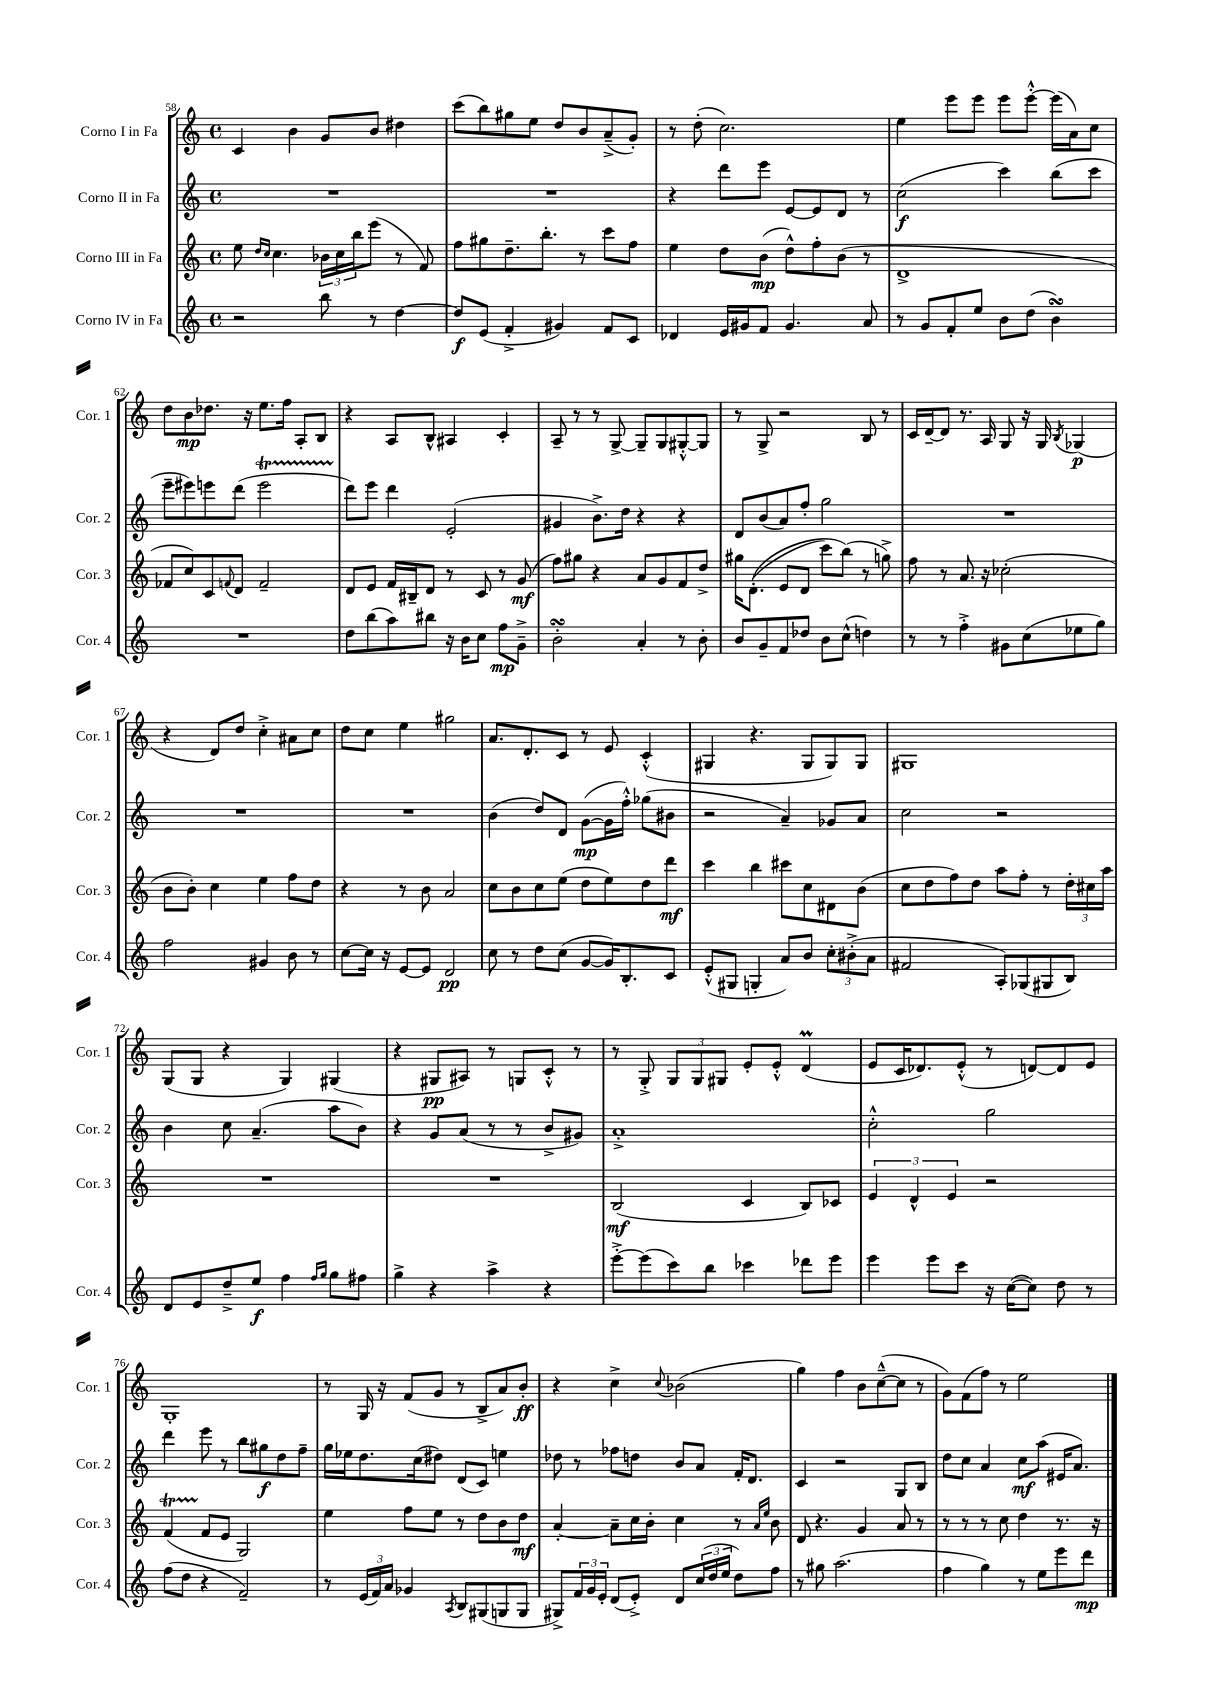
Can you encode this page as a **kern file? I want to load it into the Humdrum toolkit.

**kern	**kern	**kern	**kern
*staff4	*staff3	*staff2	*staff1
*clefG2	*clefG2	*clefG2	*clefG2
*k[]	*k[]	*k[]	*k[]
*M4/4	*M4/4	*M4/4	*M4/4
*met(c)	*met(c)	*met(c)	*met(c)
2r	8ee\	1r	4c/
.	16qqdd/LL	.	.
.	16qqcc/JJ	.	.
.	4.cc\	.	.
.	.	.	4b\
8bb\	24b-\LL	.	8g/L
.	24cc\	.	.
.	24bb\J	.	.
8r	(8eee\J	.	8b/J
[4dd\	8r	.	4dd#\
.	8f/)	.	.
=	=	=	=
8dd/]L	8ff\L	1r	(8ccc\L
(8e/J	8gg#\	.	8bb\)
4f'^/	8.dd~\	.	8gg#\
.	.	.	8ee\J
.	8.bb'\J	.	.
4g#/)	.	.	8dd/L
.	8r	.	8b/
8f/L	8ccc\L	.	(8a~^/
8c/J	8ff\J	.	8g'/J)
=	=	=	=
4d-/	4ee\	4r	8r
.	.	.	(8dd'\
16e/LL	8dd\L	8ddd\L	2.cc\)
16g#/J	.	.	.
8f/J	(8b\J	8eee\J	.
4.g#/	8dd^^\L)	[8e/L	.
.	8ff'\	8e/]	.
.	(8b\J	8d/J	.
8a/	8r	8r	.
=	=	=	=
8r	1d^	(2cc\	4ee\
8g/L	.	.	.
8f'/	.	.	8eee\L
8ee/J	.	.	8eee\J
8b\L	.	4ccc\)	8eee\L
(8dd\J	.	.	[8eee'^^\J
4b\)	.	(8bb\L	(16eee\]LL
.	.	.	16a\J)
.	.	8ccc\J	8cc\J
=	=	=	=
1r	8f-/L	8eee~\L	8dd\L
.	8cc/)	8eee#\)	8b\
.	8c/	8eee\	8.dd-\J
.	8qqf/	.	.
.	8d/J	(8ddd\J	.
.	.	.	16r
.	2f~/	2eee\	8.ee\L
.	.	.	16ff\Jk
.	.	.	8A'/L
.	.	.	8B/J
=	=	=	=
8dd\L	8d/L	8ddd\L)	4r
(8bb\	8e/J	8eee\J	.
8aa\)	16f/LL	4ddd\	8A/L
.	16B#~/J	.	.
8bb#\J	8d/J	.	8B^^/J
16r	8r	(2e'/	4A#/
16b\LK	.	.	.
8cc\J	8c/	.	.
8ff\L	8r	.	4c'/
8g~^\J	(8g/	.	.
=	=	=	=
2b'\	8ff\L)	4g#/	8A~/
.	8gg#\J	.	8r
.	4r	8.b^\L)	8r
.	.	.	[8G^/
.	.	16dd\Jk	.
4a'/	8a/L	4r	8G~/]L
.	8g/	.	8G/
8r	8f/	4r	[8G#'^^/
8b'\	8dd^/J	.	8G#/]J
=	=	=	=
8b/L	16gg#\LK	8d/L	8r
.	&((8.d'\J	.	.
8g~/	.	(8b/	8G^/
8f/	8e/L	8a/)	2r
8dd-/J	8d/J	8ff'/J	.
8b\L	8ccc\L)	2gg\	.
(8cc^^\J	(8bb\J&)	.	.
4dd\)	8r	.	8B/
.	8gg^\)	.	8r
=	=	=	=
8r	8ff\	1r	16c/LL
.	.	.	[16d~/J
8r	8r	.	8d/]J
4ff'^\	8.a/	.	8.r
.	16r	.	16A/
8g#\L	(2cc-'\	.	8G/
(8cc\	.	.	16r
.	.	.	16G/
.	.	.	8qB/
8ee-\	.	.	(4G-/
8gg\J)	.	.	.
=	=	=	=
2ff\	8b\L	1r	4r
.	8b'\J)	.	.
.	4cc\	.	8d/L)
.	.	.	8dd/J
4g#/	4ee\	.	4cc'^\
8b\	8ff\L	.	8a#\L
8r	8dd\J	.	8cc\J
=	=	=	=
[8cc\L	4r	1r	8dd\L
16cc\]Jk	.	.	8cc\J
16r	.	.	.
[8e/L	8r	.	4ee\
8e/]J	8b\	.	.
2d/	2a/	.	2gg#\
=	=	=	=
8cc\	8cc\L	(4b\	8.a/L
8r	8b\	.	.
.	.	.	8.d'/
8dd\L	8cc\	8dd/L)	.
(8cc\J	(8ee\J	8d/J	8c/J
[8g/L	8dd\L	([8g\L	8r
16g/]K)	8ee\)	16g\]L	8e/
8.B'/	.	16ff'^^\JJ)	.
.	8dd\	(8gg-\L	(4c'^^/
8c/J	8ddd\J	8b#\J	.
=	=	=	=
(8e'^^/L	4ccc\	2r	4G#/
8G#/J	.	.	.
4G'/	4bb\	.	4.r
8a/L)	8ccc#\L	4a~/)	.
8b/J	8cc\	.	8G#/L
12cc'\L	8d#\	8g-/L	8G#/)
(12b#'^\	.	.	.
.	(8b\J	8a/J	8G#/J
12a\J	.	.	.
=	=	=	=
2f#/	8cc\L	2cc\	1G#
.	8dd\	.	.
.	8ff\)	.	.
.	8dd\J	.	.
8A'/L)	8aa\L	2r	.
(8G-/	8ff'\J	.	.
8G#/	8r	.	.
8B/J)	24dd'\LL	.	.
.	24cc#\	.	.
.	24aa\JJ	.	.
=	=	=	=
8d/L	1r	4b\	(8G/L
8e/	.	.	8G/J
8dd~^/	.	8cc\	4r
8ee/J	.	(4.a~/	.
4ff\	.	.	4G/)
16qqff/LL	.	.	.
16qqgg/JJ	.	.	.
8gg\L	.	8aa\L	(4G#/
8ff#\J	.	8b\J)	.
=	=	=	=
4gg^\	1r	4r	4r
4r	.	8g/L	8G#/L
.	.	(8a/J	8A#/J)
4aa^\	.	8r	8r
.	.	8r	8G/L
4r	.	8b^/L	8c'^^/J
.	.	8g#/J)	8r
=	=	=	=
[8eee'^\L	(2B/	1a'^	8r
(8eee\]	.	.	8G'^/
8ccc\)	.	.	12G/L
.	.	.	12G/
8bb\J	.	.	.
.	.	.	12G#/J
4ccc-\	4c/	.	8e'/L
.	.	.	8e'^^/J
8ddd-\L	8B/L)	.	(4d/
8eee\J	8c-/J	.	.
=	=	=	=
4eee\	6e/	2cc'^^\	8e/L
.	.	.	16c/K
.	6d^^/	.	.
.	.	.	8.d-/)
8eee\L	.	.	.
.	6e/	.	.
8ccc\J	.	.	(8e'^^/J
16r	2r	2gg\	8r
([16cc\LK	.	.	.
8cc\]J)	.	.	[8d/L)
8dd\	.	.	8d/]
8r	.	.	8e/J
=	=	=	=
(8ff\L	(4f/	4ddd\	1G'
8dd\J	.	.	.
4r	8f/L	8eee\	.
.	8e/J	8r	.
2f~/)	2G/)	8bb\L	.
.	.	8gg#\	.
.	.	8dd\	.
.	.	8ff~\J	.
=	=	=	=
8r	4ee\	16gg\LL	8r
.	.	16ee-\J	.
(24e/LL	.	8.dd\	16G/
24f/)	.	.	.
.	.	.	16r
24a/JJ	.	.	.
4g-/	8ff\L	.	(8f/L
.	.	(16cc\k	.
.	8ee\J	8dd#\J)	8g/J
8qA/	.	.	.
8B/L	8r	(8d/L	8r
(8G#/	8dd\L	8c/J)	8B^/L
8G/	8b\	4ee\	8a/)
8G/J	8dd\J	.	8b'/J
=	=	=	=
8G#^/L)	[4a'/	8dd-\	4r
24f/L	.	8r	.
24g/	.	.	.
24e'/JJ	.	.	.
(8d/L	8a~\]L	8ff-\L	4cc^\
8e'^/J)	16cc\L	8dd\J	.
.	16b'\JJ	.	.
.	.	.	8qqcc/
8d/L	4cc\	8b/L	(2b-\
(24cc/L	.	8a/J	.
24dd/	.	.	.
24ee/JJ	.	.	.
8dd\L)	8r	16f'/LK	.
.	.	8.d/J	.
.	16qqa/LL	.	.
.	16qqee/JJ	.	.
8ff\J	8b\	.	.
=	=	=	=
8r	8d/	4c/	4gg\)
8gg#\	4.r	.	.
(2.aa\	.	2r	4ff\
.	4g/	.	8b\L
.	.	.	([8cc~^^\
.	8a/	8G/L	8cc\]J
.	8r	8B/J	8r
=	=	=	=
4ff\	8r	8dd\L	8g\L)
.	8r	8cc\J	(8f\
4gg\)	8r	4a/	8ff\J)
.	8cc\	.	8r
8r	4dd\	8cc\L	2ee\
8ee\L	.	(8aa\J	.
8eee\	8.r	16e#/LK	.
.	.	8.a/J)	.
8ddd\J	.	.	.
.	16r	.	.
==	==	==	==
*-	*-	*-	*-
